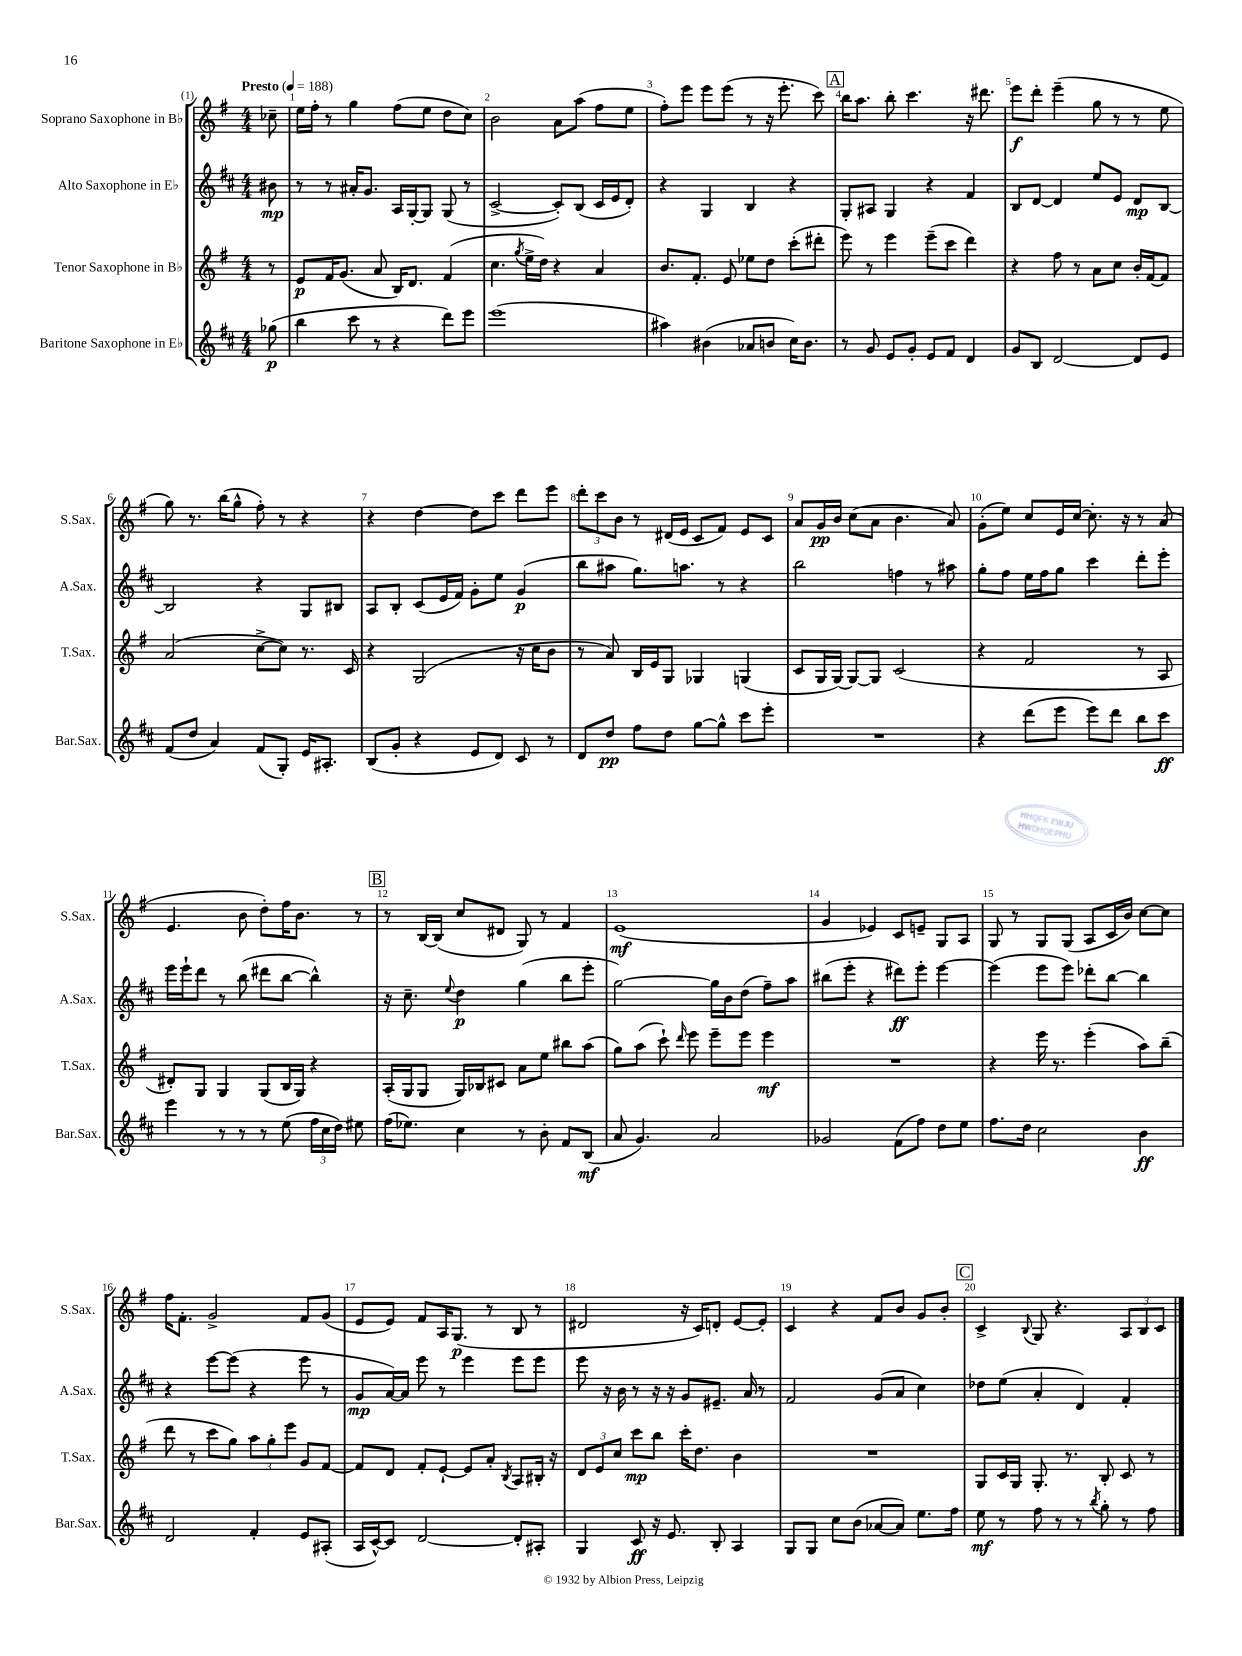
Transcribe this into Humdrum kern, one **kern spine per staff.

**kern	**dynam	**kern	**dynam	**kern	**dynam	**kern	**dynam
*part4	*part4	*part3	*part3	*part2	*part2	*part1	*part1
*staff4	*staff4	*staff3	*staff3	*staff2	*staff2	*staff1	*staff1
*I"Baritone Saxophone in E♭	*	*I"Tenor Saxophone in B♭	*	*I"Alto Saxophone in E♭	*	*I"Soprano Saxophone in B♭	*
*I'Bar.Sax.	*	*I'T.Sax.	*	*I'A.Sax.	*	*I'S.Sax.	*
*clefG2	*	*clefG2	*	*clefG2	*	*clefG2	*
*k[f#c#]	*	*k[f#]	*	*k[f#c#]	*	*k[f#]	*
*M4/4	*	*M4/4	*	*M4/4	*	*M4/4	*
*MM188	*	*MM188	*	*MM188	*	*MM188	*
=	=	=	=	=	=	=	=
!	!	!	!	!	!	!LO:TX:a:B:t=Presto	!
(8gg-X\	p	8r	.	8b#X\	mp	8cc-X~\	.
=1	=1	=1	=1	=1	=1	=1	=1
4bb\	.	8e/L	p	8r	.	16ee\LL	.
.	.	.	.	.	.	16ff#'\JJ	.
.	.	16f#/K	.	8r	.	8r	.
.	.	(8.g/J	.	.	.	.	.
8ccc#\	.	.	.	16a#X'/KL	.	4gg\	.
.	.	.	.	8.g/J	.	.	.
8r	.	8a/	.	.	.	.	.
4r	.	16B/KL)	.	16A/LL	.	(8ff#\L	.
.	.	8.d/J	.	[16G'/J	.	.	.
.	.	.	.	8G/J]	.	8ee\J	.
8ddd\L)	.	(4f#/	.	(8G/	.	8dd\L	.
8eee\J	.	.	.	8r	.	8cc\J)	.
=2	=2	=2	=2	=2	=2	=2	=2
(1eee	.	4.cc\	.	[2c#^/	.	2b\	.
.	.	8qgg/	.	.	.	.	.
.	.	16ee^\LL	.	.	.	.	.
.	.	16dd\JJ)	.	.	.	.	.
.	.	4r	.	8c#'/L])	.	8a\L	.
.	.	.	.	(8B/J	.	(8aa\J	.
.	.	4a/	.	16c#/LL	.	8ff#\L	.
.	.	.	.	16e/J	.	.	.
.	.	.	.	8d'/J)	.	8ee\J	.
=3	=3	=3	=3	=3	=3	=3	=3
4aa#X\)	.	8.b/L	.	4r	.	8ff#'\L)	.
.	.	.	.	.	.	8eee\J	.
.	.	8.f#'/J	.	.	.	.	.
(4b#X\	.	.	.	4G/	.	8eee\L	.
.	.	8e/	.	.	.	(8eee\J	.
8a-X/L	.	8ee-X\L	.	4B/	.	8r	.
8bn/J	.	8dd\J	.	.	.	16r	.
.	.	.	.	.	.	8.eee'\	.
16cc#\KL)	.	(8ccc'\L	.	4r	.	.	.
8.b\J	.	.	.	.	.	.	.
.	.	8ddd#X'\J	.	.	.	8ccc\)	.
!!LO:REH:place=s1:t=A
=4	=4	=4	=4	=4	=4	=4	=4
8r	.	8eee\)	.	8G'/L	.	16bb\KL	.
.	.	.	.	.	.	8.aa\J	.
8g/	.	8r	.	8A#X/J	.	.	.
8e/L	.	4eee\	.	4G/	.	8bb'\	.
8g'/J	.	.	.	.	.	4.ccc\	.
8e/L	.	(8eee~\L	.	4r	.	.	.
8f#/J	.	8ccc\J	.	.	.	.	.
4d/	.	4ddd\)	.	4f#/	.	16r	.
.	.	.	.	.	.	8.ddd#X\	.
=5	=5	=5	=5	=5	=5	=5	=5
8g/L	.	4r	.	8B/L	.	8eee\L	f
8B/J	.	.	.	[8d/J	.	8ddd'\J	.
[2d/	.	8ff#\	.	4d/]	.	(4eee~\	.
.	.	8r	.	.	.	.	.
.	.	8a\L	.	8ee/L	.	8gg\	.
.	.	8cc\J	.	8e/J	.	8r	.
8d/L]	.	16b'/LL	.	8d/L	mp	8r	.
.	.	[16f#/J	.	.	.	.	.
8e/J	.	8f#/J]	.	[8B/J	.	8ee\	.
!!LO:LB:g=z
=6	=6	=6	=6	=6	=6	=6	=6
(8f#/L	.	(2a/	.	2B/]	.	8gg\)	.
8dd/J	.	.	.	.	.	8.r	.
4a/)	.	.	.	.	.	.	.
.	.	.	.	.	.	(16bb\KL	.
.	.	.	.	.	.	8gg^^\J	.
(8f#/L	.	[8cc^\L	.	4r	.	8ff#'\)	.
8G'/J)	.	8cc\J])	.	.	.	8r	.
16e/KL	.	8.r	.	8G/L	.	4r	.
8.A#X'/J	.	.	.	.	.	.	.
.	.	.	.	8B#X/J	.	.	.
.	.	16c/	.	.	.	.	.
=7	=7	=7	=7	=7	=7	=7	=7
(8B/L	.	4r	.	8A/L	.	4r	.
8g'/J	.	.	.	8B'/J	.	.	.
4r	.	(2G/	.	(8c#/L	.	[4dd\	.
.	.	.	.	16e/L	.	.	.
.	.	.	.	16f#/JJ)	.	.	.
8e/L	.	.	.	8g'\L	.	8dd\L]	.
8d/J)	.	.	.	8ee\J	.	8ccc\J	.
8c#/	.	16r	.	(4g/	p	8ddd\L	.
.	.	16cc\KL	.	.	.	.	.
8r	.	8b\J	.	.	.	8eee\J	.
=8	=8	=8	=8	=8	=8	=8	=8
8d/L	.	8r	.	8bb\L	.	12ddd'\L	.
.	.	.	.	.	.	12ccc\	.
8dd/J	pp	8a/)	.	8aa#X\J	.	.	.
.	.	.	.	.	.	12b\J	.
8ff#\L	.	16B/LL	.	8.gg\L)	.	8r	.
.	.	16e/J	.	.	.	.	.
8dd\J	.	8G/J	.	.	.	(16d#X/LL	.
.	.	.	.	8.aan\J	.	16e/JJ	.
[8gg\L	.	4G-X/	.	.	.	8c/L	.
8gg^^\J]	.	.	.	8r	.	8f#/J)	.
8ccc#\L	.	(4Gn/	.	4r	.	8e/L	.
8eee'\J	.	.	.	.	.	8c/J	.
=9	=9	=9	=9	=9	=9	=9	=9
1r	.	8c/L	.	2bb\	.	8a/L	.
.	.	16G/L	.	.	.	16g/L	pp
.	.	[16G/JJ)	.	.	.	16b/JJ	.
.	.	8G/L_	.	.	.	(8cc\L	.
.	.	8G/J]	.	.	.	8a\J	.
.	.	(2c/	.	4ffn\	.	4.b\	.
.	.	.	.	8r	.	.	.
.	.	.	.	8aa#X\	.	8a/)	.
=10	=10	=10	=10	=10	=10	=10	=10
4r	.	4r	.	8gg'\L	.	(8g'\L	.
.	.	.	.	8ff#\J	.	8ee\J)	.
(8ddd\L	.	2f#/	.	16ee\LL	.	8cc/L	.
.	.	.	.	16ff#\J	.	.	.
8eee\J	.	.	.	8gg\J	.	16e/L	.
.	.	.	.	.	.	[16cc/JJ	.
8eee\L)	.	.	.	4ccc#\	.	8.cc'\]	.
8ddd\J	.	.	.	.	.	.	.
.	.	.	.	.	.	16r	.
8bb\L	.	8r	.	8ddd'\L	.	8r	.
8ccc#\J	ff	8A/	.	8eee'\J	.	(8a/	.
!!LO:LB:g=z
=11	=11	=11	=11	=11	=11	=11	=11
4eee\	.	8d#X'/L)	.	16eee\LL	.	4.e/	.
.	.	.	.	16eee`\J	.	.	.
.	.	8G/J	.	8ddd\J	.	.	.
8r	.	4G/	.	8r	.	.	.
8r	.	.	.	(8bb\	.	8b\	.
8r	.	(8G/L	.	8ddd#X\L	.	8dd'\L)	.
(8ee\	.	16B/L	.	[8bb\J	.	16ff#\K	.
.	.	16G/JJ)	.	.	.	8.b\J	.
24ff#\LL	.	4r	.	4bb^^\])	.	.	.
24cc#\	.	.	.	.	.	.	.
24dd\JJ)	.	.	.	.	.	.	.
8ee#X\	.	.	.	.	.	8r	.
!!LO:REH:place=s1:t=B
=12	=12	=12	=12	=12	=12	=12	=12
(16ff#\KL	.	(16A'/LL	.	16r	.	8r	.
8.ee-X\J)	.	16G/J	.	8.cc#~\	.	.	.
.	.	8G/J	.	.	.	[16B/LL	.
.	.	.	.	.	.	(16B/JJ]	.
.	.	.	.	8qqee/	.	.	.
4cc#\	.	16G/LL)	.	4dd\	p	8cc/L	.
.	.	16B-X/J	.	.	.	.	.
.	.	8c#X/J	.	.	.	8d#X/J	.
8r	.	8a\L	.	(4gg\	.	8G/)	.
8b'\	.	8ee\J	.	.	.	8r	.
8f#/L	.	8bb#X\L	.	8bb\L	.	4f#/	.
(8B/J	mf	(8aa\J	.	8eee'\J	.	.	.
=13	=13	=13	=13	=13	=13	=13	=13
8a/	.	8gg\L)	.	[2gg\)	.	(1e	mf
4.g/)	.	(8aa\J	.	.	.	.	.
.	.	8ccc`\)	.	.	.	.	.
.	.	16qqddd/	.	.	.	.	.
.	.	8eee\	.	.	.	.	.
2a/	.	8eee~\L	.	16gg\LL]	.	.	.
.	.	.	.	16b\J	.	.	.
.	.	8eee\J	.	(8dd\J	.	.	.
.	.	4eee\	mf	8ff#~\L)	.	.	.
.	.	.	.	8aa\J	.	.	.
=14	=14	=14	=14	=14	=14	=14	=14
2g-X/	.	1r	.	(8bb#X\L	.	4g/	.
.	.	.	.	8eee'\J	.	.	.
.	.	.	.	4r	.	4e-X/)	.
(8f#\L	.	.	.	8ddd#X\L)	ff	8c/L	.
8ff#\J)	.	.	.	8eee'\J	.	8en~/J	.
8dd\L	.	.	.	[4eee\	.	8G/L	.
8ee\J	.	.	.	.	.	8A/J	.
=15	=15	=15	=15	=15	=15	=15	=15
8.ff#\L	.	4r	.	(4eee\]	.	8G/	.
.	.	.	.	.	.	8r	.
16dd\Jk	.	.	.	.	.	.	.
2cc#\	.	16eee\	.	8eee\L	.	8G/L	.
.	.	8.r	.	.	.	.	.
.	.	.	.	8eee\J)	.	(8G/J	.
.	.	(4eee'\	.	8ddd-X'\L	.	8A/L	.
.	.	.	.	[8bb\J	.	16c/L	.
.	.	.	.	.	.	16b/JJ)	.
4b\	ff	8aa\L)	.	4bb\]	.	[8cc\L	.
.	.	(8bb~\J	.	.	.	8cc\J]	.
!!LO:LB:g=z
=16	=16	=16	=16	=16	=16	=16	=16
2d/	.	8ddd\	.	4r	.	16ff#\KL	.
.	.	.	.	.	.	8.f#'\J	.
.	.	8r	.	.	.	.	.
.	.	8ccc\L	.	[8eee\L	.	2g^/	.
.	.	8gg\J)	.	(8eee\J]	.	.	.
4f#'/	.	12aa\L	.	4r	.	.	.
.	.	12gg'\	.	.	.	.	.
.	.	12eee\J	.	.	.	.	.
8e/L	.	8g/L	.	8eee\	.	8f#/L	.
(8A#X'/J	.	[8f#/J	.	8r	.	(8g/J	.
=17	=17	=17	=17	=17	=17	=17	=17
16A/LL	.	8f#/L]	.	8g/L	mp	8e/L	.
[16c#^^/J)	.	.	.	.	.	.	.
8c#/J]	.	8d/J	.	[16a/L)	.	8e/J)	.
.	.	.	.	16a/JJ]	.	.	.
[2d/	.	8f#'/L	.	8eee\	.	8f#/L	.
.	.	[8e`/J	.	8r	.	16A/K	.
.	.	.	.	.	.	(8.G/J	p
.	.	8e/L]	.	4eee\	.	.	.
.	.	8a'/J	.	.	.	8r	.
.	.	8qB/	.	.	.	.	.
8d'/L]	.	8A/L	.	8eee\L	.	8B/	.
8A#X'/J	.	16B#X'/Jk	.	8eee\J	.	8r	.
.	.	16r	.	.	.	.	.
=18	=18	=18	=18	=18	=18	=18	=18
4G/	.	12d/L	.	8eee\	.	2d#X/	.
.	.	12e/	.	.	.	.	.
.	.	.	.	16r	.	.	.
.	.	12cc/J	.	.	.	.	.
.	.	.	.	16b\	.	.	.
8c#/	ff	8ccc\L	mp	8r	.	.	.
16r	.	8bb\J	.	16r	.	.	.
8.e/	.	.	.	16r	.	.	.
.	.	16ccc'\KL	.	8g/L	.	16r	.
.	.	8.dd\J	.	.	.	16c/KL)	.
8B'/	.	.	.	8.e#X~/J	.	8dn'/J	.
4A/	.	4b\	.	.	.	[8e/L	.
.	.	.	.	16a/	.	.	.
.	.	.	.	8r	.	8e'/J]	.
=19	=19	=19	=19	=19	=19	=19	=19
8G/L	.	1r	.	2f#/	.	4c/	.
8G/J	.	.	.	.	.	.	.
8cc#\L	.	.	.	.	.	4r	.
(8b\J	.	.	.	.	.	.	.
[8a-X/L	.	.	.	(8g/L	.	8f#/L	.
8a-/J])	.	.	.	8a/J	.	8b/J	.
8.ee\L	.	.	.	4cc#\)	.	8g/L	.
.	.	.	.	.	.	8b'/J	.
16ff#\Jk	.	.	.	.	.	.	.
!!LO:REH:place=s1:t=C
=20	=20	=20	=20	=20	=20	=20	=20
8ee\	mf	8G/L	.	8dd-X\L	.	4c^/	.
8r	.	16c/L	.	(8ee\J	.	.	.
.	.	16G/JJ	.	.	.	.	.
.	.	.	.	.	.	8qqB/	.
8ff#\	.	8.G'/	.	4a'/	.	8G/	.
8r	.	.	.	.	.	4.r	.
.	.	8.r	.	.	.	.	.
8r	.	.	.	4d/)	.	.	.
8qbb/	.	.	.	.	.	.	.
8gg'\	.	8B'/	.	.	.	.	.
8r	.	8c/	.	4f#'/	.	12A/L	.
.	.	.	.	.	.	12B/	.
8ff#\	.	8r	.	.	.	.	.
.	.	.	.	.	.	12c/J	.
==	==	==	==	==	==	==	==
*-	*-	*-	*-	*-	*-	*-	*-
